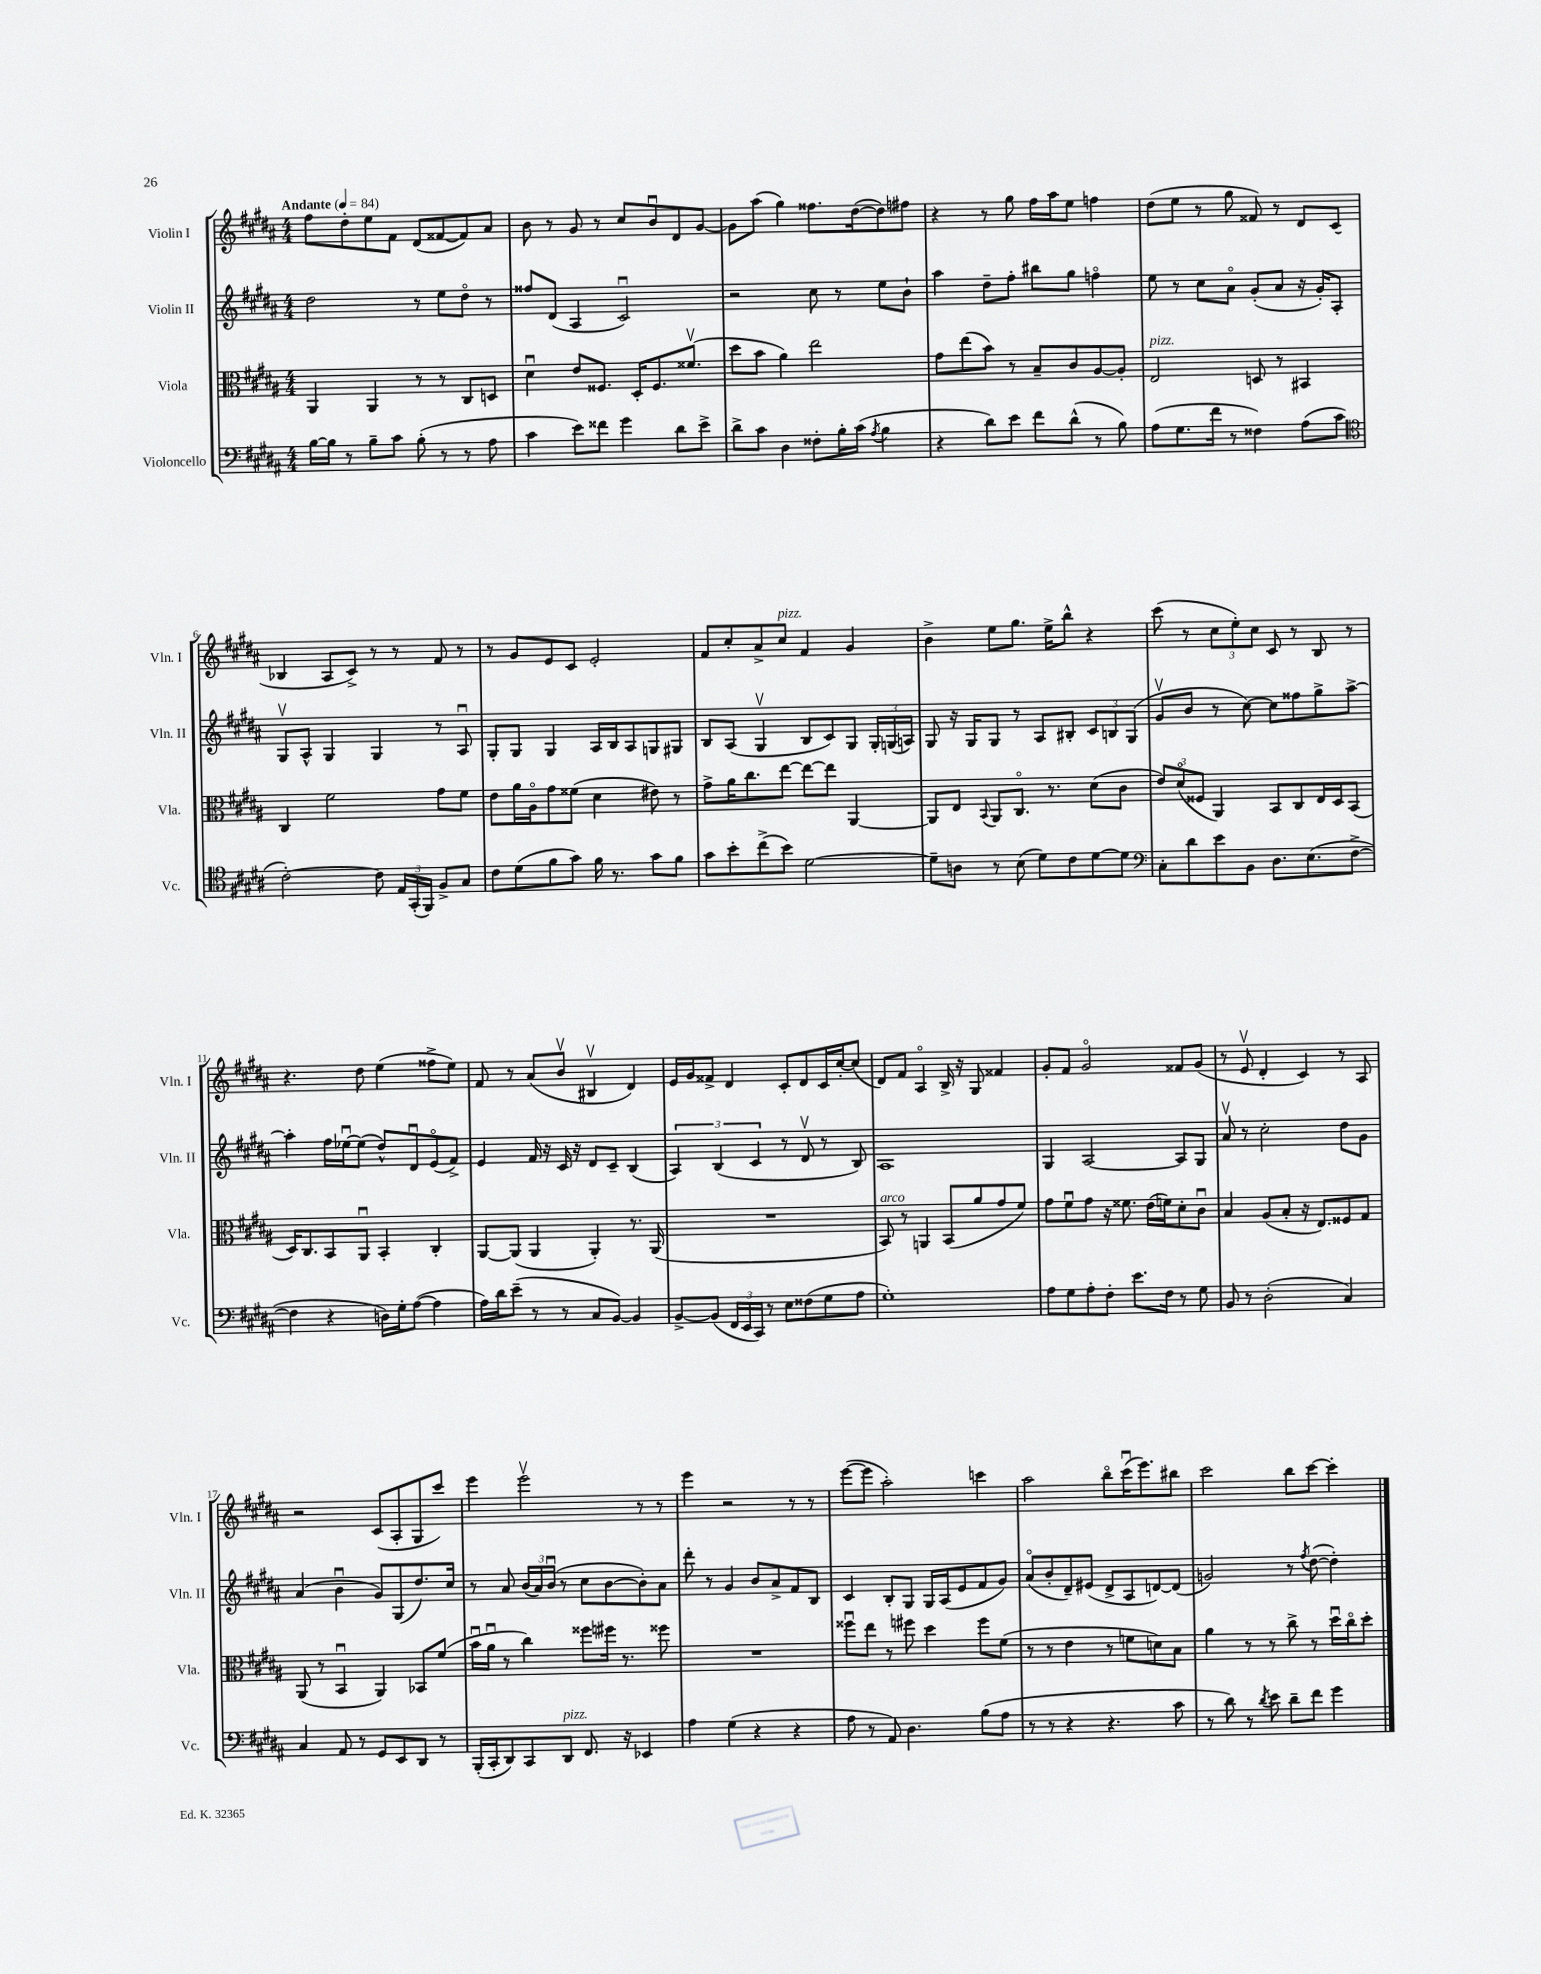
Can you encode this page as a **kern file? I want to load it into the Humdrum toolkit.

**kern	**kern	**kern	**kern
*part4	*part3	*part2	*part1
*staff4	*staff3	*staff2	*staff1
*I"Violoncello	*I"Viola	*I"Violin II	*I"Violin I
*I'Vc.	*I'Vla.	*I'Vln. II	*I'Vln. I
*clefF4	*clefC3	*clefG2	*clefG2
*k[f#c#g#d#a#]	*k[f#c#g#d#a#]	*k[f#c#g#d#a#]	*k[f#c#g#d#a#]
*M4/4	*M4/4	*M4/4	*M4/4
*MM84	*MM84	*MM84	*MM84
=1	=1	=1	=1
!	!	!	!LO:TX:a:B:t=Andante
[16B\LL	4AA#/	2dd#\	8ff#\L
16B\JJ]	.	.	.
8r	.	.	8dd#'\
8B~\L	4AA#/	.	8ee\
8c#\J	.	.	8f#\J
(8B'\	8r	8r	(8d#/L
8r	8r	8ee\L	[8f##X/
8r	8C#/L	8dd#\J	8f##/])
8A#\	8Dn/J	8r	8a#/J
=2	=2	=2	=2
4c#\	4d#u\	8ff##X/L	8b\
.	.	(8d#/J	8r
8e\L)	8e/L	4A#/	8g#/
8f##X\J	8.F##X/J	.	8r
4g#\	.	2c#u/)	8cc#/L
.	16D#'/KL	.	.
.	8.F##/	.	8bu/
8d#\L	.	.	8d#/
.	(8.f##Xv/J	.	.
8e^\J	.	.	[8g#/J
=3	=3	=3	=3
8d#^\L	8dd#\L	2r	8g#\L]
8c#\J	8b\J	.	(8aa#\J
4D#\	4a#\)	.	4gg#\)
8F##X'\L	2ee\	8cc#\	8.ff##X\L
16B'\L	.	8r	.
(16c#\JJ	.	.	([16dd#\k
8qA#/	.	.	.
4B\	.	8ee\L	8dd#\])
.	.	8b`\J	8ff#X\J
=4	=4	=4	=4
4r	8g#\L	4aa#\	4r
.	(8ee\	.	.
8d#\L)	8b\J)	8dd#~\L	8r
8e\J	8r	8ff#'\J	8gg#\
8f#\L	8B~/L	8bb#X\L	16ff#\LL
.	.	.	16aa#\J
(8d#^^\J	8c#/	8gg#\J	8ee\J
8r	[8A#/	4ffn\	4ffn\
8B\)	8A#'/J]	.	.
=5	=5	=5	=5
!	!LO:TX:a:i:t=pizz.	!	!
(8A#\L	2E/	8ee\	(8dd#\L
8.G#\	.	8r	8ee\J
.	.	8cc#\L	8r
16f#\Jk	.	.	.
8r	.	8a#\J	8gg#\
4F##X\)	8Dn/	(8g#'/L	8f##X/)
.	8r	8a#/J	8r
(8A#\L	4BB#X/	16r	8d#/L
.	.	16g#'/KL)	.
8c#\J	.	8A#'/J	(8c#/J
!!LO:LB:g=z
=6	=6	=6	=6
*clefC4	*	*	*
[2c#'\)	4C#/	8G#v/L	4B-X/
.	.	8A#^^/J	.
.	2f#\	4G#/	8A#/L
.	.	.	8c#^/J)
8c#\]	.	4G#/	8r
24E/LL	.	.	8r
(24GG#'/	.	.	.
24FF#/JJ)	.	.	.
8F#^/L	8g#\L	8r	8f#/
8G#/J	8f#\J	8A#u/	8r
=7	=7	=7	=7
8c#\L	8e\L	8G#'/L	8r
(8d#\	16a#\L	8G#/J	8g#/L
.	16A#\J	.	.
8f#\	8g#\	4G#/	8e/
8g#\J)	(8f##X\J	.	8c#/J
16f#\	4d#\	16A#/LL	2e'/
8.r	.	16B/J	.
.	.	8A#/	.
8g#\L	8e#X\)	8Gn/	.
8f#\J	8r	8G#X/J	.
=8	=8	=8	=8
8g#\L	8g#^\L	8B/L	8f#/L
8b'\	16a#\K	(8A#/J	8cc#'/
.	8.cc#\	.	.
(8cc#^\	.	4G#v/	8a#^/
!	!	!	!LO:TX:a:i:t=pizz.
8b\J)	[8ee\J	.	8cc#/J
[2d#\	8ee\L_	8B/L	4f#/
.	8ee\J]	8c#/)	.
.	[4AA#/	8G#/J	4g#/
.	.	24G#'/LL	.
.	.	(24Gn/	.
.	.	24An/JJ)	.
=9	=9	=9	=9
8d#~\L]	8AA#/L]	8G#/	4b^\
8An\J	8E/J	16r	.
.	.	16G#/KL	.
.	8qqBB/	.	.
8r	8AA#/L	8G#/J	8ee\L
(8B\	8.C#/J	8r	8.gg#\J
8d#\L)	.	8A#/L	.
.	8.r	.	16ee^\KL
8c#\	.	8B#X'/J	8bb^^\J
[8d#\	(8d#\L	12c#/L	4r
.	.	12Bn/	.
8d#\J]	8c#\J	.	.
.	.	(12G#/J	.
=10	=10	=10	=10
*clefF4	*	*	*
8C#'\L	12e/L)	8g#v/L	(8ccc#\
.	(12d#/	.	.
8d#\	.	8b/J	8r
.	12F##X/J	.	.
8e\	4AA#/)	8r	12cc#\L
.	.	.	12ee'\)
8BB\J	.	[8cc#\)	.
.	.	.	12cc#\J
8.D#\L	8BB/L	8cc#\L]	8c#/
.	8C#/	8ff##X\	8r
(8.E\	.	.	.
.	16E/L	8gg#^\	8B/
.	16D#/J	.	.
[8F#^\J	(8BB/J	[8aa#^\J	8r
!!LO:LB:g=z
=11	=11	=11	=11
4F#\]	16D#/KL)	4aa#'\]	4.r
.	8.C#/	.	.
4r	8BB/	16ff#\LL	.
.	.	[16ee-Xu\J	.
.	8AA#u/J	(8ee-\J]	8dd#\
16Dn\LL)	4BB'/	8dd#^^/L)	(4ee\
16G#'\J	.	.	.
([8A#\J	.	8d#u/	.
4A#\]	4C#'/	(8e/	8ff##X^\L
.	.	8f#^/J)	8ee\J)
=12	=12	=12	=12
16A#\LL)	[8AA#/L	4e/	8f#/
16d#\J	.	.	.
(8e~\J	(8AA#/J]	.	8r
8r	4AA#/	16f#/	(8a#/L
.	.	16r	.
8r	.	16c#/	8bv/J
.	.	16r	.
8C#/L	4AA#'/)	8d#/L	4B#Xv/
[8BB/J)	.	8c#~/J	.
4BB/]	8.r	(4B/	4d#/)
.	(16AA#/	.	.
=13	=13	=13	=13
[8BB^/L	1r	6A#/)	16e/LL
.	.	.	16g#/J
(8BB/J]	.	.	8f##X^/J
.	.	(6B/	.
24FF#/LL	.	.	4d#/
24EE/	.	.	.
24CC#/JJ)	.	6c#/	.
8r	.	.	.
8E\L	.	8r	8c#'/L
(8F##X\	.	8d#v/	8d#/
8G#\	.	8r	16c#/L
.	.	.	[16cc#'/J
8A#\J	.	8B/)	(8cc#/J]
=14	=14	=14	=14
!	!LO:TX:a:i:t=arco	!	!
1G#')	8BB/)	1A#	8d#/L)
.	8r	.	8f#/J
.	4AAn/	.	4A#/
.	(8BB/L	.	16B^/
.	.	.	16r
.	8a#/	.	8G#/
.	8g#/	.	4f##X/
.	8f#/J)	.	.
=15	=15	=15	=15
8A#\L	8g#\L	4G#/	8g#'/L
8G#\	8f#u\	.	8f#/J
8A#'\	8g#\J	[2A#/	2g#/
8F#'\J	16r	.	.
.	8.f##X\	.	.
8.e\L	.	.	.
.	(16e\LL	.	.
16F#\Jk	16fn\J)	.	.
8r	8d#'\	8A#/L]	8f##X/L
8G#\	8c#u\J	8G#/J	(8g#/J
=16	=16	=16	=16
8BB/	4B/	8a#v/	8r
8r	.	8r	8ev/
(2D#'\	(8A#/L	2cc#'\	4d#'/
.	8B'/J	.	.
.	16r	.	4c#/)
.	8.E/L)	.	.
4C#/)	8F##X/	8dd#\L	8r
.	8G#/J	8g#\J	8A#/
!!LO:LB:g=z
=17	=17	=17	=17
4C#/	(8AA#/	(4a#/	2r
.	8r	.	.
8AA#/	4BBu/	4bu\	.
8r	.	.	.
8GG#/L	4AA#/)	8g#/L)	(8c#/L
8EE/	.	(8G#/	8A#'/
8DD#/J	8BB-X/L	8.dd#/)	8G#/
8r	(8f#/J	.	8ccc#/J)
.	.	16cc#/Jk	.
=18	=18	=18	=18
(16BBB'/LL	16bu\LL	8r	4eee\
16CC#'/J	16a#u\JJ	.	.
8DD#/)	8r	8a#/	.
8CC#/	4cc#\)	(24b/LL	2eeev\
.	.	24a#/)	.
.	.	(24bu/JJ	.
!LO:TX:a:i:t=pizz.	!	!	!
8DD#/J	.	8r	.
8.FF#/	8ff##X\L	8cc#\L	.
.	16ff#X\Jk	[8b\	.
16r	8.r	.	.
4EE-X/	.	8b'\])	8r
.	8ff##X\	8a#\J	8r
=19	=19	=19	=19
4A#\	1r	8ddd#'\	4eee\
.	.	8r	.
(4G#\	.	4g#/	2r
4r	.	8b/L	.
.	.	8a#^/	.
4r	.	8f#/	8r
.	.	8B/J	8r
=20	=20	=20	=20
8A#\	8ff##Xu\L	4c#/	([8eee\L
8r	8ee\J	.	8eee\J]
8AA#/)	8r	8B'/L	2aa#'\)
4.D#\	8ff#X\	8G#/J	.
.	4dd#\	16G#/LL	.
.	.	(16A#/J	.
.	.	8e/	.
(8B\L	8ff#\L	8f#/	4cccn\
8A#\J	(8f#\J	8g#/J)	.
=21	=21	=21	=21
8r	8r	(8a#/L	2aa#\
8r	8r	8b'/	.
4r	4e\	8d#~/)	.
.	.	(8e#X/J	.
4.r	8r	8d#^/L	8bb\L
.	8fn\L	8A#/	(16ccc#u\K
.	.	.	8.eee\)
.	8dn\)	[8dn/)	.
8c#\	8B\J	(8d/J]	8bb#X\J
=22	=22	=22	=22
8r	4a#\	2gn/)	2ccc#\
8d#\)	.	.	.
8r	8r	.	.
8qd#/	.	.	.
8e\	8r	.	.
8d#~\L	8cc#^\	8r	8bb\L
.	.	8qff#/	.
8f#\J	8r	([8dd#\	[8ccc#\J
4g#\	16dd#u\LL	4dd#'\])	4ccc#'\]
.	16cc#\J	.	.
.	8dd#'\J	.	.
==	==	==	==
*-	*-	*-	*-
